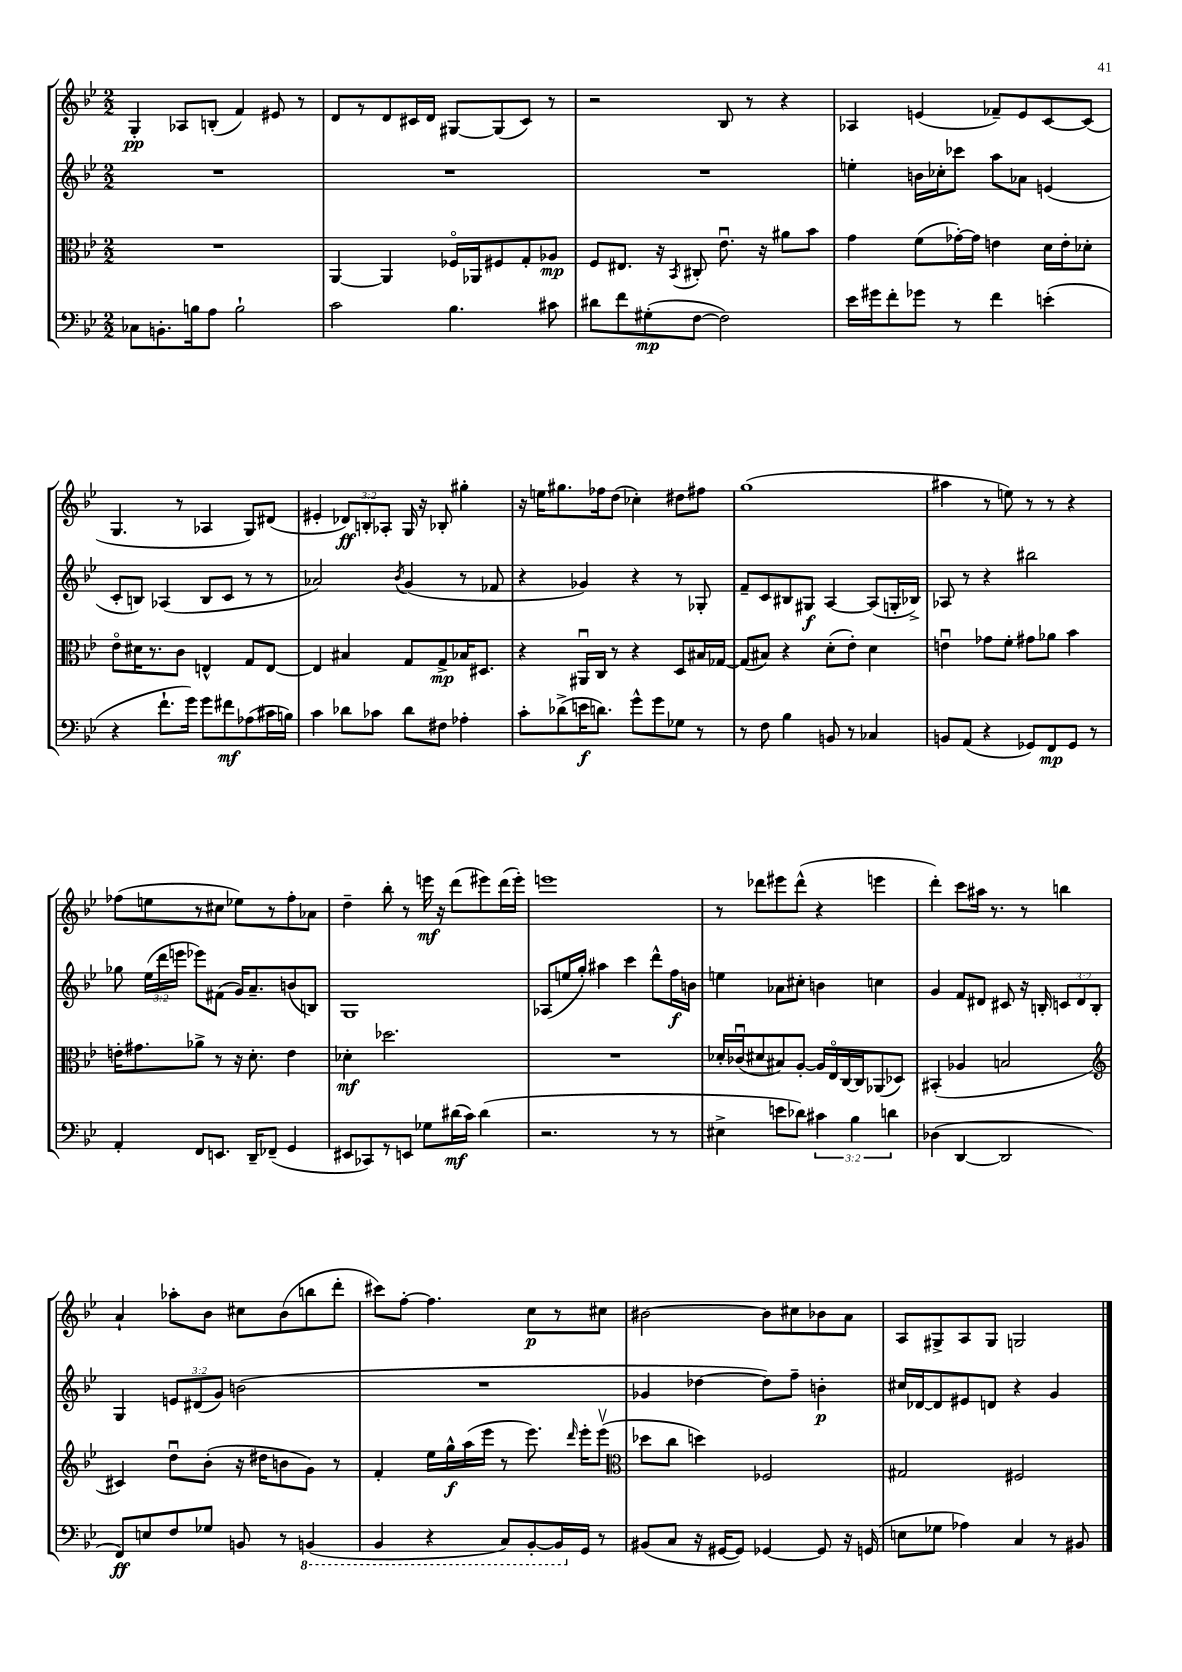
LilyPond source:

<<
\new StaffGroup <<
\new Staff = "s0" {
    \clef treble \key bes \major \numericTimeSignature \time 2/2 \override Staff.TupletNumber.text = #tuplet-number::calc-fraction-text
    \autoBeamOff g4-.\pp aes8[ b8]-.( f'4) eis'8 r8 |
    d'8[ r8 d'8 cis'16 d'16] gis8[~ gis8( cis'8]) r8 |
    r2 bes8 r8 r4 |
    aes4 e'4( fes'8[--) e'8 c'8~ c'8]( |
    g4. r8 aes4 g8[) dis'8]( |
    eis'4-. \tuplet 3/2 { des'8[\ff) b8-. aes8]-. } g16 r16 bes8-. gis''4-. |
    r16 e''16[ gis''8. fes''16 d''8]( ces''4-.) dis''8[ fis''8] |
    g''1( |
    ais''4 r8 e''8) r8 r8 r4 |
    fes''8[( e''8 r8 cis''8] ees''8[) r8 fes''8-. aes'8] |
    d''4-- bes''8-. r8 e'''16\mf r16 d'''8[( eis'''8) d'''16( eis'''16]-.) |
    e'''1 |
    r8 des'''8[ eis'''8 des'''8]-^( r4 e'''4 |
    d'''4-.) c'''8[ ais''16] r8. r8 b''4 |
    a'4-! aes''8[-. bes'8] cis''8[ bes'8( b''8 d'''8]-. |
    cis'''8[) f''8]~-. f''4. c''8[\p r8 cis''8] |
    bis'2~ bis'8[ cis''8 bes'8 a'8] |
    a8[ gis8-> a8 gis8] g2 \bar "|." |
}
\new Staff = "s1" {
    \clef treble \key bes \major \numericTimeSignature \time 2/2 \override Staff.TupletNumber.text = #tuplet-number::calc-fraction-text
    \autoBeamOff R1 |
    R1 |
    R1 |
    e''4-. b'16[ ces''16-. ces'''8] a''8[ aes'8] e'4( |
    c'8[-. b8]) aes4( b8[ c'8] r8 r8 |
    aes'2) \acciaccatura { bes'8 } g'4( r8 fes'8 |
    r4 ges'4) r4 r8 ges8-. |
    f'8[-- c'8 bis8 gis8]\f a4~ a8[( g16-. bes16]->) |
    aes8 r8 r4 bis''2 |
    ges''8 \tuplet 3/2 { ees''16[( d'''16 e'''16] } ees'''8[) fis'8]( g'16[) a'8.-- b'8( b8]) |
    g1 |
    aes8[( e''16 g''16]-.) ais''4 c'''4 d'''8[-^ f''16\f b'16] |
    e''4 aes'8[ cis''8]-. b'4 c''4 |
    g'4 f'8[ dis'8] cis'8 r16 b16-. \tuplet 3/2 { c'8[ dis'8 b8]-. } |
    g4 \tuplet 3/2 { e'8[ dis'8( g'8]) } b'2( |
    R1 |
    ges'4 des''4~ des''8[) f''8]-- b'4-.\p |
    cis''16[ des'16~ des'8 eis'8 d'8] r4 g'4 \bar "|." |
}
\new Staff = "s2" {
    \clef alto \key bes \major \numericTimeSignature \time 2/2
    \autoBeamOff R1 |
    a,4~ a,4 fes16[\flageolet aes,16 fis8 g8-. aes8]\mp |
    f8[ eis8.] r16 \acciaccatura { bes,8 } cis8-. ees'8.\downbow r16 ais'8[ bes'8] |
    g'4 f'8[( ges'16~-.) ges'16] e'4 d'16[ e'16-. des'8]-. |
    ees'8[\flageolet dis'16 r8. c'8] e4-^ g8[ e8]~ |
    e4 bis4 g8[ g8->\mp bes16 dis8.] |
    r4 ais,16[\downbow c16] r8 r4 d8[ bis16 ges16]~ |
    ges8[( bis8]) r4 d'8[-.( ees'8]-.) d'4 |
    e'4\downbow ges'8[ f'8]-. gis'8[ aes'8] bes'4 |
    e'16[-. gis'8. aes'8]-> r8 r16 d'8.-. e'4 |
    des'4-.\mf des''2. |
    R1 |
    des'16[-. ces'16\downbow( dis'8 bis8) a8]~-. a16[ ees16\flageolet c16~ c16 aes,8( des8]) |
    bis,4-.( aes4 b2 |
    \clef treble cis'4) d''8[\downbow bes'8]-.( r16 dis''16[ b'8 g'8]) r8 |
    f'4-. ees''16[ g''16-^\f a''16( ees'''16] r8 ees'''8.) \grace { d'''16 } ees'''16[-. ees'''8]\upbow( |
    \clef alto des''8[ c''8] d''4) fes2 |
    gis2 fis2 \bar "|." |
}
\new Staff = "s3" {
    \clef bass \key bes \major \numericTimeSignature \time 2/2 \override Staff.TupletNumber.text = #tuplet-number::calc-fraction-text
    \autoBeamOff ces8[ b,8.-. b16 a8] b2-! |
    c'2 bes4. cis'8 |
    dis'8[ f'8 gis8-.\mp( f8]~ f2) |
    ees'16[ gis'16 f'8-. ges'8] r8 f'4 e'4-.( |
    r4 f'8.[-! g'16]) g'8[ fis'8\mf aes8( cis'16 b16]) |
    c'4 des'8[ ces'8] des'8[ fis8] aes4-. |
    c'8[-. des'8->( e'16\f d'8.]) g'8[-^ g'8 ges8] r8 |
    r8 f8 bes4 b,8 r8 ces4 |
    b,8[ a,8]( r4 ges,8[) f,8\mp ges,8] r8 |
    a,4-. f,8[ e,8.] d,16[-- fes,8]--( g,4 |
    eis,8[ ces,8) r8 e,8] ges8[ dis'16\mf( c'16]) dis'4( |
    r2. r8 r8 |
    eis4-> e'8[ des'8]) \tuplet 3/2 { cis'4 bes4 d'4 } |
    des4( d,4~ d,2 |
    f,8[\ff) e8 f8 ges8] b,8 r8 \ottava #-1 b,,4( |
    bes,,4 r4 c,8[) bes,,8~-. bes,,16 \ottava #0 g,16] r8 |
    bis,8[( c8] r16 gis,16[~ gis,8]) ges,4~ ges,8 r16 g,16( |
    e8[ ges8] aes4) c4 r8 bis,8 \bar "|." |
}
>>
>>
\layout { \context { \Score \remove "Bar_number_engraver" } }
